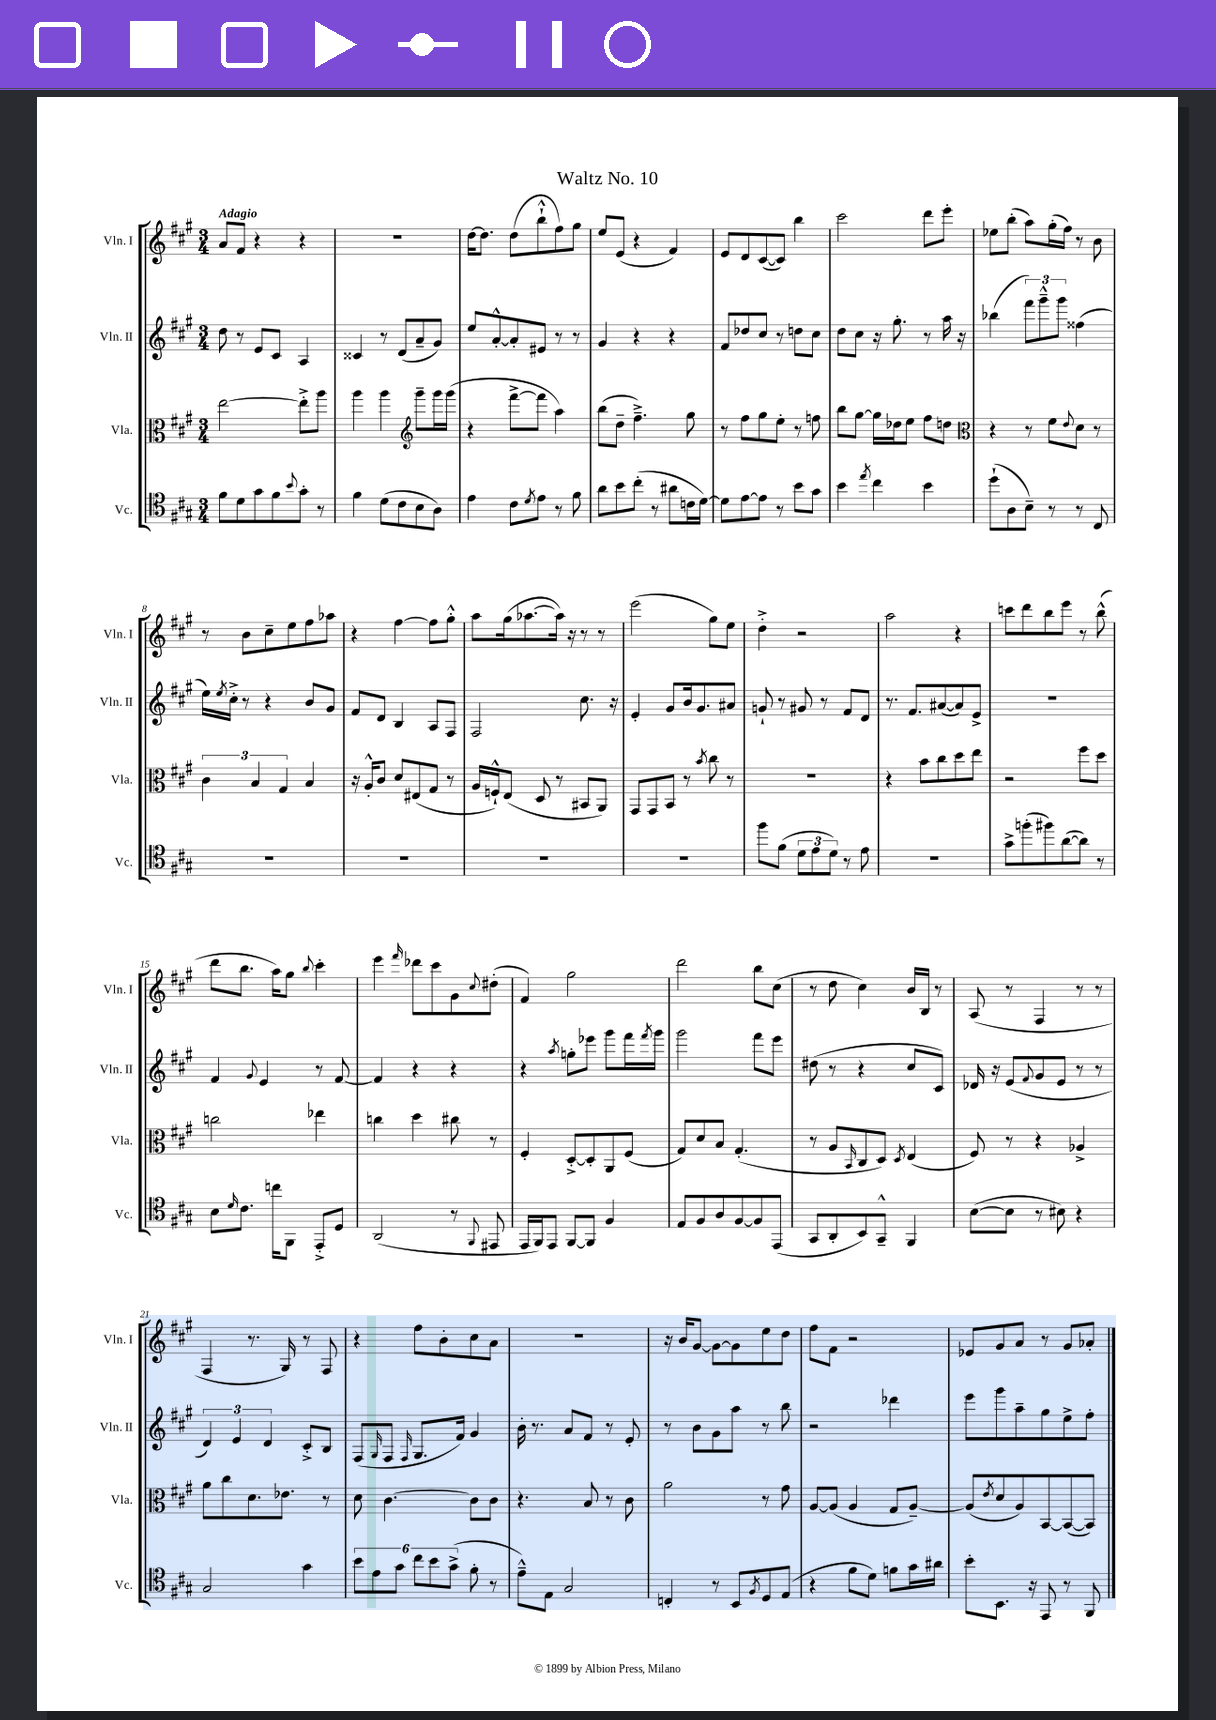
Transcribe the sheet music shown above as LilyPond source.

\header { title = "Waltz No. 10" }
<<
\new StaffGroup <<
\new Staff = "s0" \with { instrumentName = "Vln. I" shortInstrumentName = "Vln. I" } {
    \clef treble \key a \major \numericTimeSignature \time 3/4 \tempo "Adagio"
    a'8 fis'8 r4 r4 |
    R2. |
    d''16~ d''8. d''8( b''8-!-^ fis''8) gis''8 |
    e''8 e'8( r4 fis'4) |
    e'8 d'8 cis'8~( cis'8) b''4 |
    cis'''2 d'''8 e'''8-. |
    ees''8 b''8-.( a''8) gis''16-.( fis''16) r8 b'8 |
    r8 b'8 cis''8-- e''8 fis''8 aes''8 |
    r4 fis''4~ fis''8 gis''8-.-^ |
    a''8 gis''16( aes''8.~ aes''16) r16 r8 r8 |
    e'''2( gis''8) e''8 |
    d''4-.-> r2 |
    a''2 r4 |
    c'''8 d'''8 b''8 e'''8 r8 b''8-^( |
    d'''8 b''8. a''16) gis''8 \appoggiatura { b''8 } cis'''4-. |
    e'''4 \grace { fis'''16 } des'''8 cis'''8 gis'8 \appoggiatura { cis''8 } dis''8-.( |
    fis'4) gis''2 |
    d'''2 b''8 cis''8( |
    r8 d''8 cis''4) b'16 b16 r8 |
    a8( r8 fis4 r8 r8 |
    fis4 r8. gis16) r8 fis8 |
    r4 fis''8 b'8-. cis''8 a'8 |
    R2. |
    r16 b'16 gis'8~ gis'8~ gis'8 e''8 d''8 |
    fis''8 fis'8 r2 |
    ees'8 gis'8 a'8 r8 gis'8 aes'8-. \bar "|." |
}
\new Staff = "s1" \with { instrumentName = "Vln. II" shortInstrumentName = "Vln. II" } {
    \clef treble \key a \major \numericTimeSignature \time 3/4
    d''8 r8 e'8 cis'8 a4 |
    cisis'4 r8 d'8( a'8-- gis'8) |
    e''8 a'8~-.-^ a'8-. eis'8 r8 r8 |
    gis'4 r4 r4 |
    fis'8 des''8 cis''8 r8 d''8 cis''8 |
    d''8 cis''8 r16 gis''8.-. r8 a''16 r16 |
    bes''4( \tuplet 3/2 { fis'''8) gis'''8---^ gis'''8 } fisis''4( |
    e''16) \acciaccatura { e''8 } cis''16-.-> r8 r4 b'8 gis'8 |
    fis'8 d'8 b4 a8 fis8 |
    fis2 cis''8. r16 |
    e'4-. gis'8 b'16 gis'8. ais'8 |
    g'8-! r8 gis'8 r8 fis'8 d'8 |
    r8. fis'8. ais'8~( ais'8) e'8-> |
    R2. |
    fis'4 \appoggiatura { gis'8 } e'4 r8 fis'8~ |
    fis'4 r4 r4 |
    r4 \acciaccatura { a''8 } g''8-. ees'''8 gis'''8 fis'''16 \acciaccatura { fis'''8 } gis'''16 |
    gis'''2 fis'''8 e'''8 |
    dis''8( r8 r4 cis''8 cis'8) |
    des'16 r16 e'8( \appoggiatura { fis'8 } gis'8 e'8 r8 r8 |
    \tuplet 3/2 { d'4) e'4 d'4 } cis'8-.-> b8 |
    fis8( \grace { gis16 } fis8 \grace { fis16 } gis8. fis'16) gis'4 |
    b'16-. r8. a'8 fis'8 r8 e'8-. |
    r8 b'8 gis'8 a''8 r8 b''8 |
    r2 des'''4 |
    e'''8 gis'''8 a''8-- gis''8 e''8-> fis''8-. \bar "|." |
}
\new Staff = "s2" \with { instrumentName = "Vla." shortInstrumentName = "Vla." } {
    \clef alto \key a \major \numericTimeSignature \time 3/4
    e''2~ e''8-.-> a''8 |
    a''4 a''4 \clef treble gis'''8-- gis'''16 gis'''16( |
    r4 fis'''8~-> fis'''8 a''4) |
    b''8( d''8-- fis''4.--->) gis''8 |
    r8 fis''8 gis''8 e''8-. r8 f''8 |
    b''8 gis''8~ gis''16 des''16 e''8 fis''8 d''8 |
    \clef alto r4 r8 fis'8 \appoggiatura { e'8 } d'8 r8 |
    \tuplet 3/2 { cis'4 b4 gis4 } b4 |
    r16 a16-.-^ cis'8 d'8 eis8( gis8 r8 |
    a16 f16-!-^) e8( d8 r8 bis,8 a,8) |
    gis,8 gis,8 b,8 r8 \acciaccatura { b'8 } cis''8 r8 |
    R2. |
    r4 b'8 cis''8 d''8 e''8 |
    r2 fis''8 d''8 |
    c''2 ees''4 |
    c''4 d''4 cis''8 r8 |
    fis4-. d8~-.-> d8-. a,8 fis8( |
    gis8) d'8 b8 gis4.-.( |
    r8 a8 \grace { b,16 } cis8 d8) \acciaccatura { d8 } e4( |
    fis8) r8 r4 aes4-> |
    a'8 cis''8 d'8. ees'8. r8 |
    d'8 cis'4.~ cis'8 cis'8 |
    r4. b8 r8 cis'8 |
    a'2 r8 gis'8 |
    a8~ a8( a4 gis8 a8~--) |
    a8( \acciaccatura { e'8 } d'8 a8) b,8~ b,8~( b,8) \bar "|." |
}
\new Staff = "s3" \with { instrumentName = "Vc." shortInstrumentName = "Vc." } {
    \clef tenor \key a \major \numericTimeSignature \time 3/4
    fis'8 d'8 gis'8 fis'8 \appoggiatura { b'8 } gis'8-. r8 |
    fis'4 d'8( cis'8 b8 a8) |
    e'4 cis'8 \acciaccatura { d'8 } e'8 r8 fis'8 |
    a'8 b'8 cis''8-.( r8 ais'8 c'16 d'16~) |
    d'8 e'8~ e'8 r8 b'8 gis'8 |
    b'4 \acciaccatura { e''8 } cis''4 b'4 |
    d''8-!( a8 b8--) r8 r8 cis8 |
    R2. |
    R2. |
    R2. |
    R2. |
    fis''8 fis'8( \tuplet 3/2 { d'8 e'8 d'8) } r8 e'8 |
    R2. |
    gis'8-> f''8-.( fis''8) a'8~( a'8) r8 |
    b8 \grace { d'16 } cis'8. c''16 fis,8 e,8-.-> d8 |
    a,2( r8 \appoggiatura { fis,8 } eis,8 |
    e,16 fis,16) e,8 fis,8~ fis,8 fis4 |
    e8 fis8 a8 fis8~ fis8 e,8( |
    gis,8 a,8-. b,8) gis,8---^ fis,4 |
    b8~( b8 r8 bis8) r4 |
    gis2 gis'4 |
    \tuplet 6/4 { b'8 e'8 gis'8 cis''8 b'8 gis'8->( } fis'8-. r8 |
    e'8---^) e8 gis2 |
    c4-. r8 b,8 \acciaccatura { fis8 } d8 e8( |
    r4 fis'8 d'8) f'8 gis'16 ais'16 |
    b'8-. b,8. r16 e,8 r8 fis,8 \bar "|." |
}
>>
>>
